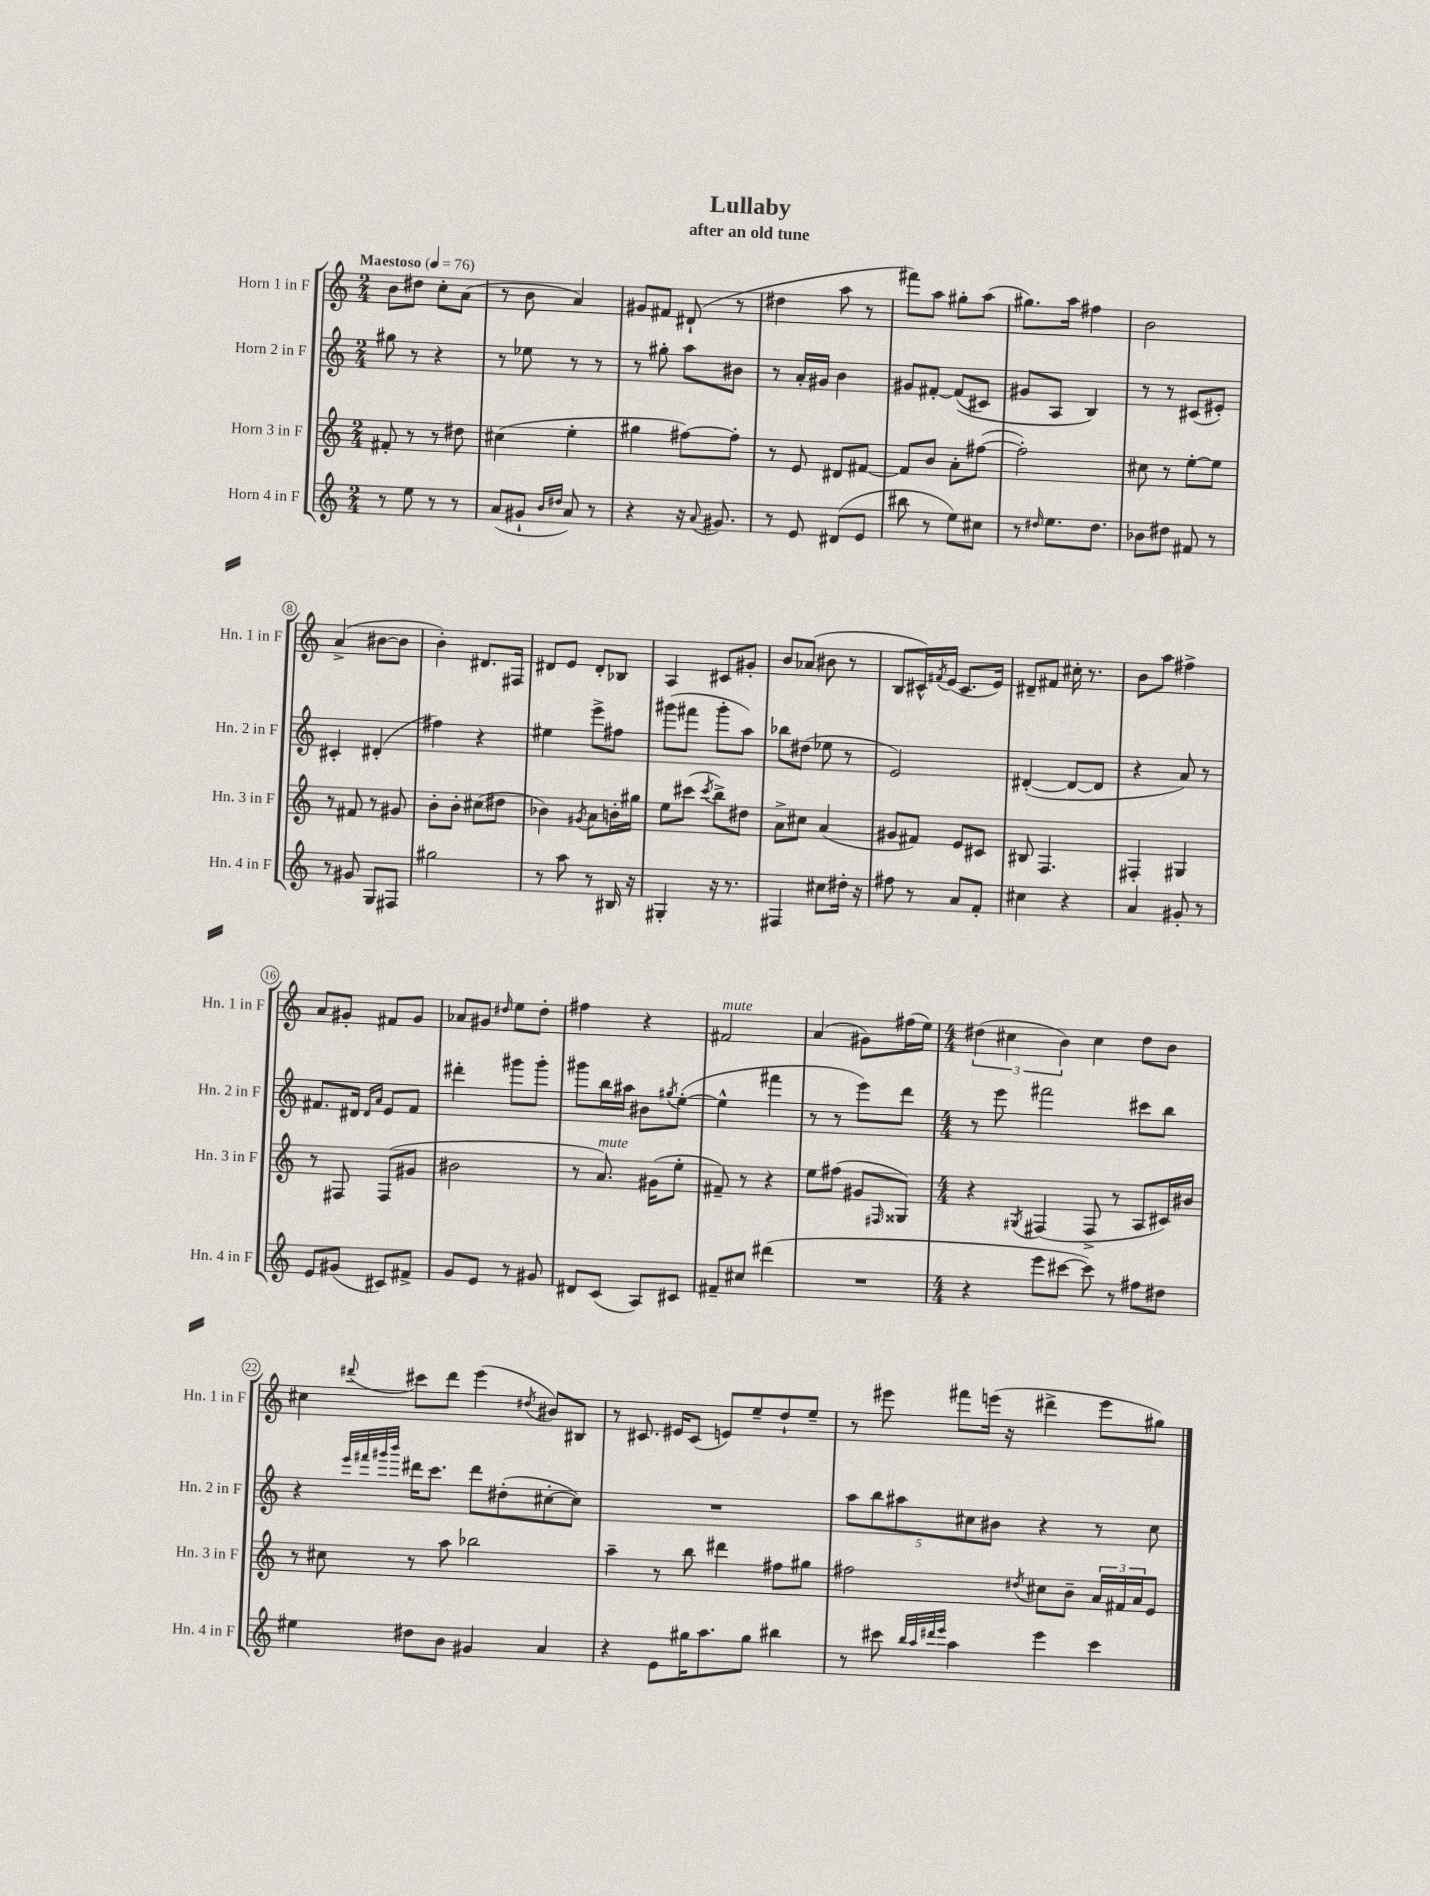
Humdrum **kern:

**kern	**kern	**kern	**kern
*part4	*part3	*part2	*part1
*staff4	*staff3	*staff2	*staff1
*I"Horn 4 in F	*I"Horn 3 in F	*I"Horn 2 in F	*I"Horn 1 in F
*I'Hn. 4 in F	*I'Hn. 3 in F	*I'Hn. 2 in F	*I'Hn. 1 in F
*clefG2	*clefG2	*clefG2	*clefG2
*k[]	*k[]	*k[]	*k[]
*M2/4	*M2/4	*M2/4	*M2/4
*MM76	*MM76	*MM76	*MM76
=1	=1	=1	=1
!	!	!	!LO:TX:a:B:t=Maestoso
8r	8f#X'/	8gg#X\	8b\L
8ee\	8r	8r	8dd#X\J
8r	8r	4r	8cc'\L
8r	8dd#X\	.	(8a\J
=2	=2	=2	=2
(8a/L	(4cc#X\	8r	8r
8g#X`/J	.	8ee-X\	8b\
16qqb/LL	.	.	.
16qqdd#X/JJ	.	.	.
8a/)	4ee'\	8r	4a/)
8r	.	8r	.
=3	=3	=3	=3
4r	4gg#X\	8r	8g#X/L
.	.	8gg#X'\	8f#X/J
16r	[8ff#X\L)	8aa\L	(8d#X`/
8qqa/	.	.	.
8.g#X/	.	.	.
.	8ff#'\J]	8b#X\J	8r
=4	=4	=4	=4
8r	8r	8r	4dd#X\
8e/	8e/	16a'/LL	.
.	.	16g#X/JJ	.
(8d#X/L	8d#X/L	4b\	8aa\
8e/J	[8f#X/J	.	8r
=5	=5	=5	=5
8bb#X\	8f#/L]	8g#X/L	8fff#X\L)
8r	8b/J	[8f#X'/J	8aa\J
8ee\L)	8a'\L	((8f#/L]	8gg#X'\L
8cc#X\J	([8ff#X\J	8c#X/J)	(8aa\J
=6	=6	=6	=6
8r	2ff#'\])	8g#X/L	8.gg#X\L)
16qqdd#X/	.	.	.
8.ee\L	.	8A/J	.
.	.	.	16aa\Jk
.	.	4B/)	4ff#X\
8.dd#\J	.	.	.
=7	=7	=7	=7
8b-X\L	8cc#X\	8r	2b\
8dd#X\J	8r	8r	.
8f#X/	[8ee'\L	(8c#X/L	.
8r	8ee\J]	8e#X'/J)	.
!!LO:LB:g=z
=8	=8	=8	=8
8r	8r	4c#X'/	(4a^/
8g#X/	8f#X/	.	.
8G/L	8r	(4d#X'/	[8b#X\L
8F#X/J	8g#X/	.	8b#\J]
=9	=9	=9	=9
2gg#X\	8b'\L	4ff#X\)	4b'\)
.	8b'\J	.	.
.	(8cc#X\L	4r	8.d#X/L
.	8dd#X\J	.	.
.	.	.	16F#X/Jk
=10	=10	=10	=10
8r	4b-X\)	4ee#X\	8d#X/L
8aa\	.	.	8e/J
.	8qg#X/	.	.
8r	8a\L	8eee^\L	8d#'/L
16B#X/	16bn'\L	8ff#X\J	8B-X/J
16r	16gg#X\JJ	.	.
=11	=11	=11	=11
4G#X'/	8ee\L	(8ggg#X\L	4A/
.	(8ccc#X\J	8fff#X\J	.
.	8qccc#/	.	.
16r	8bb^\L)	8ggg#'\L	8c#X/L
8.r	.	.	.
.	8dd#X\J	8aa\J)	8g#X'/J
=12	=12	=12	=12
4F#X/	8a^\L	8bb-X\L	8b/L
.	8cc#X\J	(8dd#X\J	(8a-X/J
8cc#X\L	(4a/	8ee-X\	8b#X\
16dd#X'\Jk	.	8r	8r
16r	.	.	.
=13	=13	=13	=13
8ff#X\	8g#X/L	2e/)	8B/L
8r	8f#X/J)	.	16c#X^^/L)
.	.	.	8qf#X/
.	.	.	(16e/JJ
8a/L	8e/L	.	8.c#/L
8f'/J	8c#X/J	.	.
.	.	.	16e/Jk)
=14	=14	=14	=14
4cc#X\	8B#X/	([4d#X'/	8d#X~/L
.	4.F/	.	8f#X/J
4r	.	8d#/L_	16cc#X'\
.	.	.	8.r
.	.	8d#/J]	.
=15	=15	=15	=15
4a/	4F#X'/	4r	8b\L
.	.	.	8aa\J
8g#X'/	4G#X/	8a/)	4ff#X^\
8r	.	8r	.
!!LO:LB:g=z
=16	=16	=16	=16
8e/L	8r	8.f#X/L	8a/L
(8g#X/J	8F#X/	.	8g#X'/J
.	.	16d#X/Jk	.
.	.	16qqd#/LL	.
.	.	16qqa/JJ	.
8c#X/L)	(8F#/L	8e/L	8f#X/L
8f#X^/J	8g#X/J	8f#/J	8g#/J
=17	=17	=17	=17
8g/L	2b#X\	4ddd#X'\	8a-X/L
8e/J	.	.	8g#X/J
.	.	.	16qqdd#X/
8r	.	8ggg#X\L	8ee\L
8g#X/	.	8ggg#'\J	8dd#'\J
=18	=18	=18	=18
8d#X/L	8r	8ggg#X\L	4ff#X\
!	!LO:TX:a:i:t=mute	!	!
(8c/J	8.a/)	16bb\L	.
.	.	16aa#X\JJ	.
8A/L)	.	8b#X\L	4r
.	(16g#X\KL	.	.
.	.	8qgg#X/	.
8c#X/J	8ee'\J	([8ee'\J	.
=19	=19	=19	=19
!	!	!	!LO:TX:a:i:t=mute
8f#X~/L	8f#X~/)	4ee^^\]	2f#X/
8cc#X/J	8r	.	.
(4ddd#X\	4r	4fff#X\	.
=20	=20	=20	=20
2r	8ee\L	8r	(4a/
.	(8ff#X\J	8r	.
.	8g#X/L	8eee\L)	8g#X\L)
.	16qqF#X/	.	.
.	8G##X/J)	8ddd\J	(16ff#X\L
.	.	.	16ee\JJ)
=21	=21	=21	=21
*M4/4	*M4/4	*M4/4	*M4/4
4r	4r	8r	(6dd#X\
.	.	8eee\	.
.	.	.	6cc#X\
.	8qG#X/	.	.
8eee\L	(4F#X/	2fff#X\	.
.	.	.	6b\)
[8ccc#X\J	.	.	.
8ccc#\])	8F#^/	.	4cc#\
8r	8r	.	.
8ff#X\L	8A/L	8ccc#X\L	8dd#\L
8dd#X\J	16c#X/L)	8bb\J	8b\J
.	16b#X/JJ	.	.
!!LO:LB:g=z
=22	=22	=22	=22
4ee#X\	8r	4r	4cc#X\
.	8cc#X\	.	.
.	.	32qqeee/LLL	.
.	.	32qqfff#X/	.
.	.	32qqggg#X/	.
.	.	32qqbbb/JJJ	8qqddd#X/
8dd#X\L	8r	16ddd#X\KL	8ccc#X\L
.	.	8.ccc\J	.
8b\J	8aa\	.	8ddd#\J
4g#X/	2bb-X\	8ddd#\L	(4eee\
.	.	(8dd#X'\	.
.	.	.	8qdd#X/
4a/	.	[8cc#X'\	8b#X/L)
.	.	8cc#\J])	8B#X/J
=23	=23	=23	=23
4r	4aa~\	1r	8r
.	.	.	8.c#X/
8e\L	8r	.	.
.	.	.	16e#X/KL
16gg#X\K	8bb\	.	(8c#/J
8.aa\	.	.	.
.	4ddd#X\	.	8en/L)
8gg#\J	.	.	8ee~/
4bb#X\	8ff#X\L	.	8dd`/
.	8gg#X\J	.	8ee~/J
=24	=24	=24	=24
8r	2ff#X\	10aa\L	8r
.	.	10bb\	.
8ccc#X\	.	.	8eee#X\
.	.	10aa#X\	.
32qqbb/LLL	.	.	.
32qqaa/	.	.	.
32qqddd#X/	.	.	.
32qqeee/JJJ	.	.	.
4aa\	.	.	8fff#X\L
.	.	10cc#X\	.
.	.	.	(16eeen\Jk
.	.	10b#X\J	.
.	.	.	16r
.	8qdd#X/	.	.
4eee\	8cc#X\L	4r	4ddd#X^\
.	8b~\J	.	.
4ccc#\	24a/LL	8r	8eee\L
.	24f#X/	.	.
.	24a/J	.	.
.	8e/J	8cc#\	8gg#X\J)
==	==	==	==
*-	*-	*-	*-
